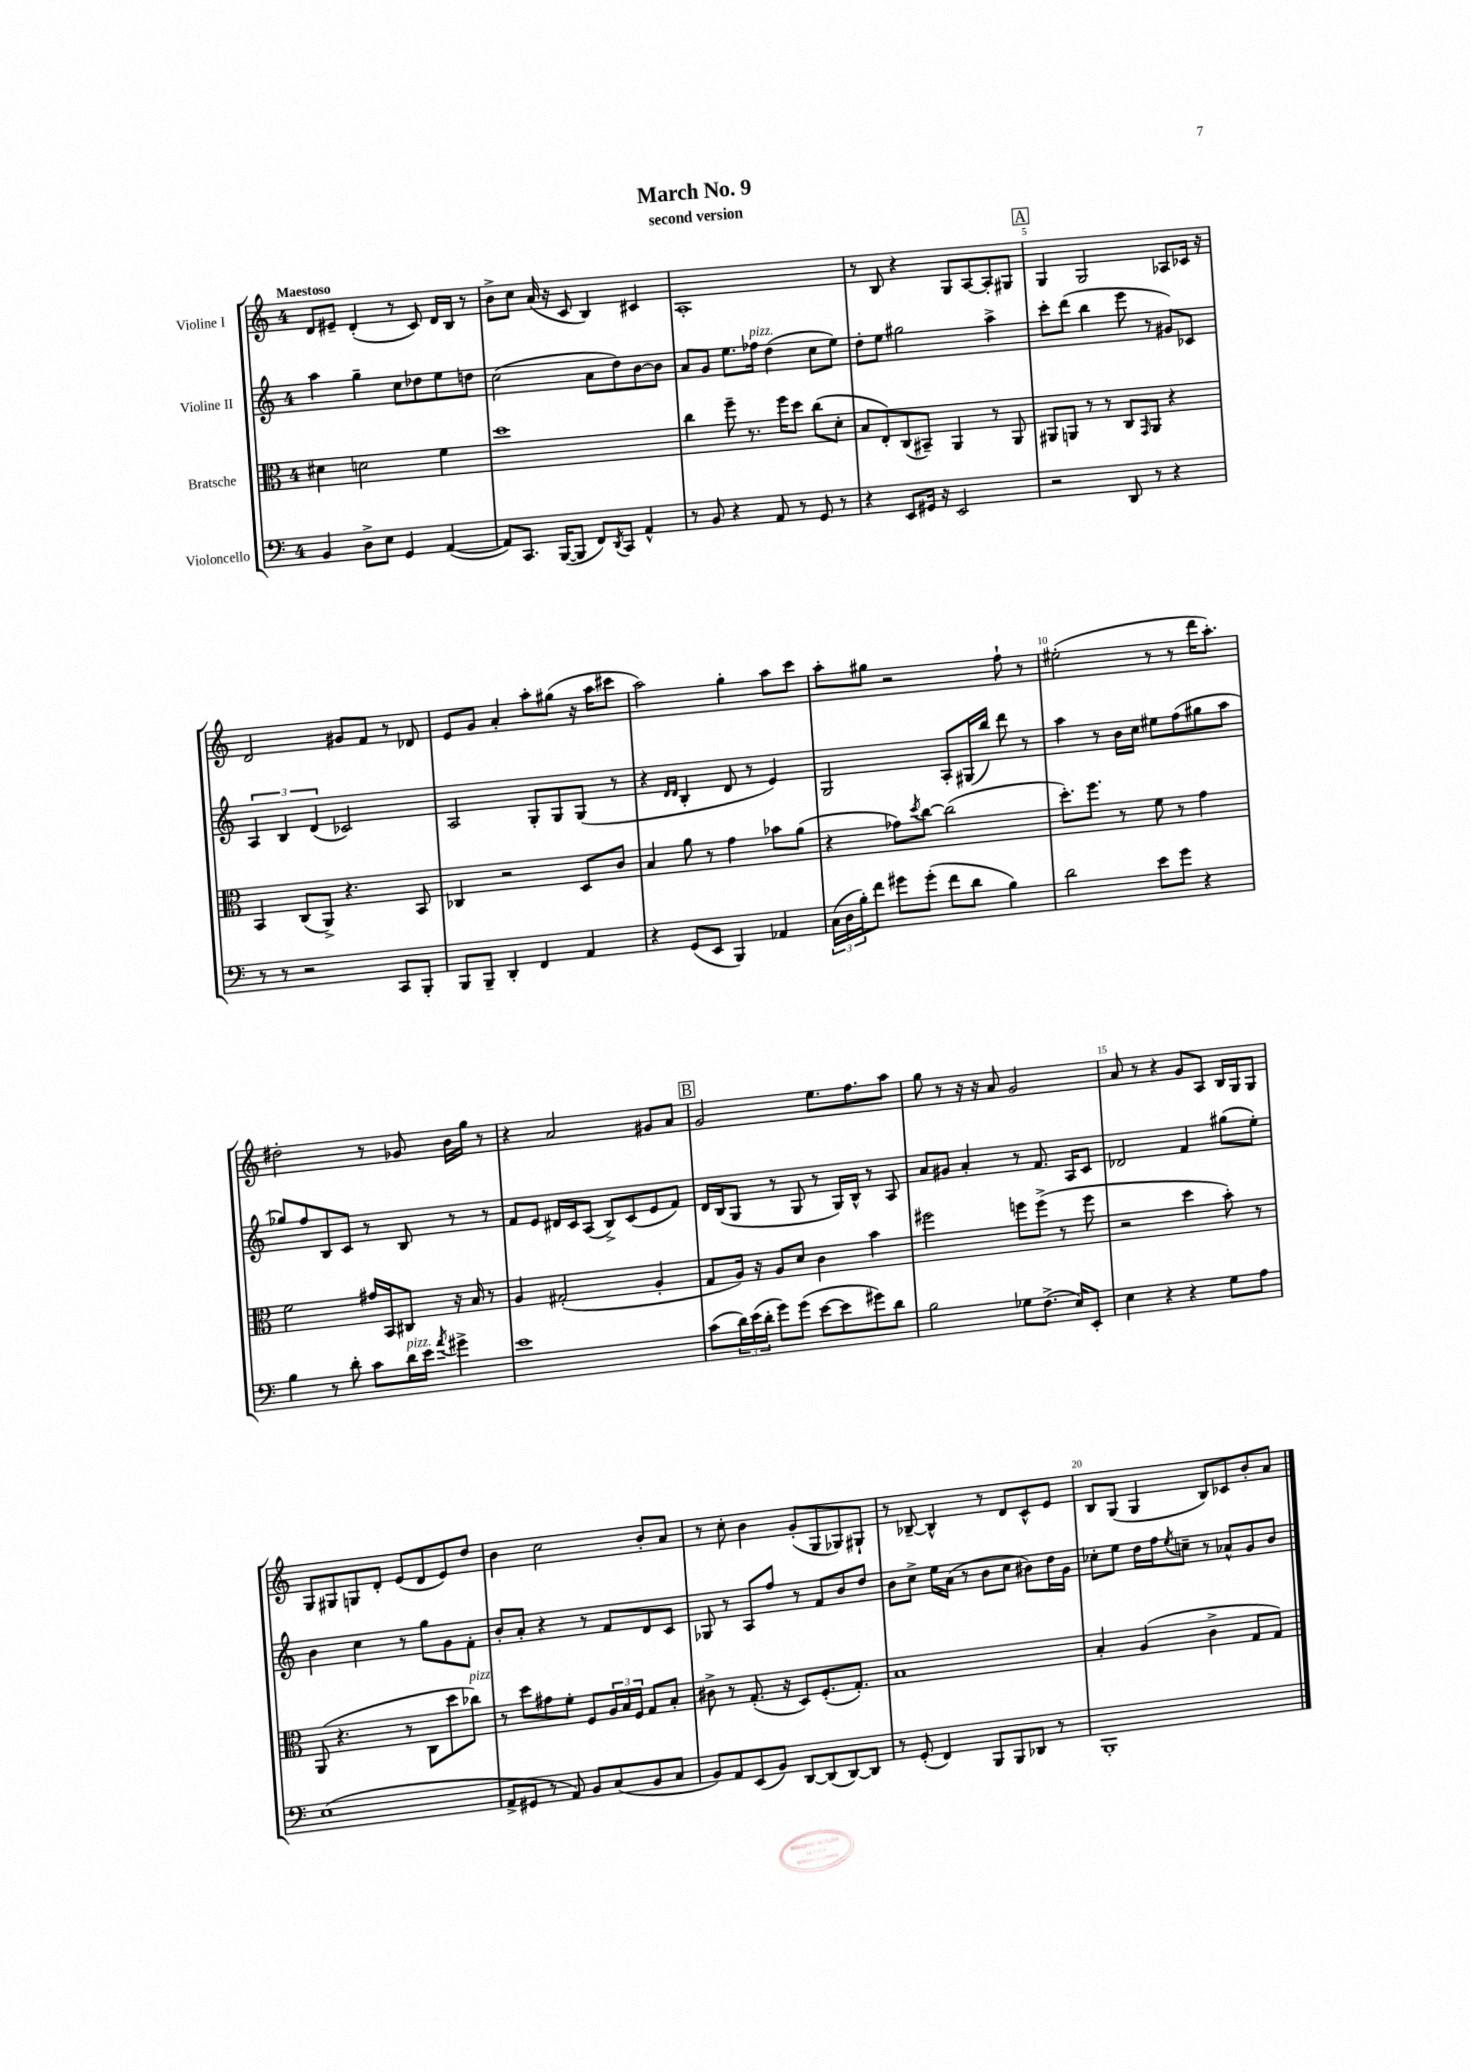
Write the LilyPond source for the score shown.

\header { title = "March No. 9" subtitle = "second version" }
<<
\new StaffGroup <<
\new Staff = "s0" \with { instrumentName = "Violine I" } {
    \clef treble \key c \major \once \override Staff.TimeSignature.style = #'single-digit \time 4/4 \tempo "Maestoso"
    d'8 eis'8-- d'4-.( r8 c'8) d'16 b16 r8 |
    b'8-> c''8 a'16( r16 c'8 b4) cis'4 |
    a1-. |
    r8 b8 r4 g8 a8~ a8-. gis8 |
    \mark \markup { \box "A" } g4 g2 aes8 ces'16 r16 |
    d'2 gis'8 f'8 r8 des'8 |
    e'8 g'8 a'4-. a''8-. gis''8( r16 a''16 cis'''8 |
    a''2) g''4-. a''8 c'''8 |
    a''8-. gis''8 r2 f''8-! r8 |
    eis''2-.( r8 r8 d'''16 a''8.-.) |
    dis''2-. r8 ges'8 b'16 g''16 r8 |
    r4 a'2 gis'8 a'8 |
    \mark \markup { \box "B" } g'2 e''8. f''8. a''8 |
    g''8 r8 r16 r16 a'8 g'2 |
    a'8 r8 r4 g'8 a8 b16 g16 g8 |
    g8 gis8 g8 d'8-. e'8( d'8 e'8) d''8 |
    b'4 c''2 b'8-. a'8 |
    r8 c''8-. b'4 g'8-.( g8 ges8) gis8-! |
    r8 bes8~-- bes4-^ r8 d'8 c'8-^ e'8 |
    b8 g8( g4 b8) ces'8 b'8-. a'8 \bar "|." |
}
\new Staff = "s1" \with { instrumentName = "Violine II" } {
    \clef treble \key c \major \once \override Staff.TimeSignature.style = #'single-digit \time 4/4
    a''4 g''4-- c''8 des''8 e''8 d''8 |
    c''2( a'8 d''8) b'8~ b'8 |
    a'8 g'8 e''8. fes''16^\markup { \italic "pizz." } d''4( c''8 e''8) |
    d''8-. e''8 gis''2 a''4-> |
    \mark \markup { \box "A" } c'''8-. d'''8( b''4 e'''8 r8 gis'8) ces'8 |
    \tuplet 3/2 { a4 b4 d'4( } ces'2) |
    a2 g8-. g8 g8( r8 |
    r4 \grace { d'16 d'16 } b4-. d'8 r8 e'4) |
    g2 a8-. gis16( b''16) d'''8 r8 |
    a''4 r8 b'16 c''16 eis''8 f''8( gis''8 a''8 |
    ges''8) f''8 b8 c'8 r8 b8 r8 r8 |
    f'8 e'8 dis'16 c'16 a8( b8->) c'8( e'8 f'8) |
    \mark \markup { \box "B" } d'16 b16( g8 r8 g8 r8 g16) b16-^ r8 a8 |
    a'8 gis'8 a'4-. r8 f'8. a16 c'8 |
    des'2 f'4 gis''8( e''8-.) |
    b'4 c''4 r8 g''8 g'8 f'8-. |
    b'8-. a'8-. r4 r8 f'8 d'8 c'8 |
    ges8 r8 a8 f''8 r8 f'8 b'8 d''8 |
    b'8 c''8-> e''16 a'16( r8 b'8 c''8 bis'8) d''16 g'16 |
    ces''8-. e''8 d''16 f''16 \acciaccatura { e''8 } c''8-- r8 aes'8-^ g'8 b'8 \bar "|." |
}
\new Staff = "s2" \with { instrumentName = "Bratsche" } {
    \clef alto \key c \major \once \override Staff.TimeSignature.style = #'single-digit \time 4/4
    dis'4 d'2 f'4 |
    d''1 |
    c''4 f''8-- r8. f''16 d''8 c''8( d'8-. |
    b8 e8-.) c8( bis,8--) a,4 r8 a,8 |
    \mark \markup { \box "A" } ais,8 a,8 r8 r8 c8 \grace { g,16 } a,8 r4 |
    b,4 c8( a,8->) r4. b,8 |
    ces4 r2 d8 c'8 |
    b4 a'8 r8 g'4 bes'8 a'8( |
    r4 ges'8) \acciaccatura { d''8 } c''8~ c''2( |
    d''8.-.) f''8. r8 f'8 r8 g'4 |
    f'2 gis'16 b,16 cis8 r16 b16 r8 |
    a4 gis2-.( a4-. |
    \mark \markup { \box "B" } g8 a16) r16 a8 d'8 c'4 b'4 |
    fis''2 f''8 f''8->( r8 f''8 |
    r2 d''4 b'8-.) r8 |
    a,8( r4. r8 c8 d''8 ces''8^\markup { \italic "pizz." }) |
    r8 d''8 gis'8 f'8-. f8 \tuplet 3/2 { a16 b16 f16 } g8 b8-. |
    cis'8-> r8 g8.-.( r16 d8) f8.-.( g8.-.) |
    b1 |
    b4-. a4( c'4-> g8 g8) \bar "|." |
}
\new Staff = "s3" \with { instrumentName = "Violoncello" } {
    \clef bass \key c \major \once \override Staff.TimeSignature.style = #'single-digit \time 4/4
    b,4 d8-> e8 g,4 a,4~( |
    a,8) c,8. b,,16~( b,,8 f,8) \acciaccatura { d,8 } c,8 a,4-^ |
    r8 b,8 r4 a,8 r8 g,8 r8 |
    r4 e,8 gis,16 r16 e,2 |
    \mark \markup { \box "A" } r2 d,8 r8 r4 |
    r8 r8 r2 c,8 b,,8-. |
    b,,8 b,,8-- d,4-. f,4 a,4 |
    r4 g,8( e,8 b,,4) aes,4 |
    \tuplet 3/2 { c16( d16 b16-.) } f'8 gis'8 gis'8-.( f'8 d'8 b4) |
    d'2 e'8 g'8 r4 |
    b4 r8 d'8-. c'8 d'16^\markup { \italic "pizz." } e'16 \acciaccatura { a'8 } gis'4-> |
    e'1 |
    \mark \markup { \box "B" } c'8( \tuplet 3/2 { d'16) e'16( d'16-. } g'8) g'8( e'8~ e'8 gis'8) d'8 |
    b2 ges8 f8.->( e16) e,8-. |
    e4 r4 r4 g8 a8 |
    e1( |
    a,8-> gis,8 r8 a,8) b,8 c8( b,8 c8 |
    b,8) a,8 e,8( b,8) d,8~ d,8( d,8~) d,8 |
    r8 g,8-.( f,4) b,,8 b,,8 des,8 r8 |
    b,,1-. \bar "|." |
}
>>
>>
\layout { \context { \Score \override BarNumber.break-visibility = ##(#f #t #t) barNumberVisibility = #(every-nth-bar-number-visible 5) } }
